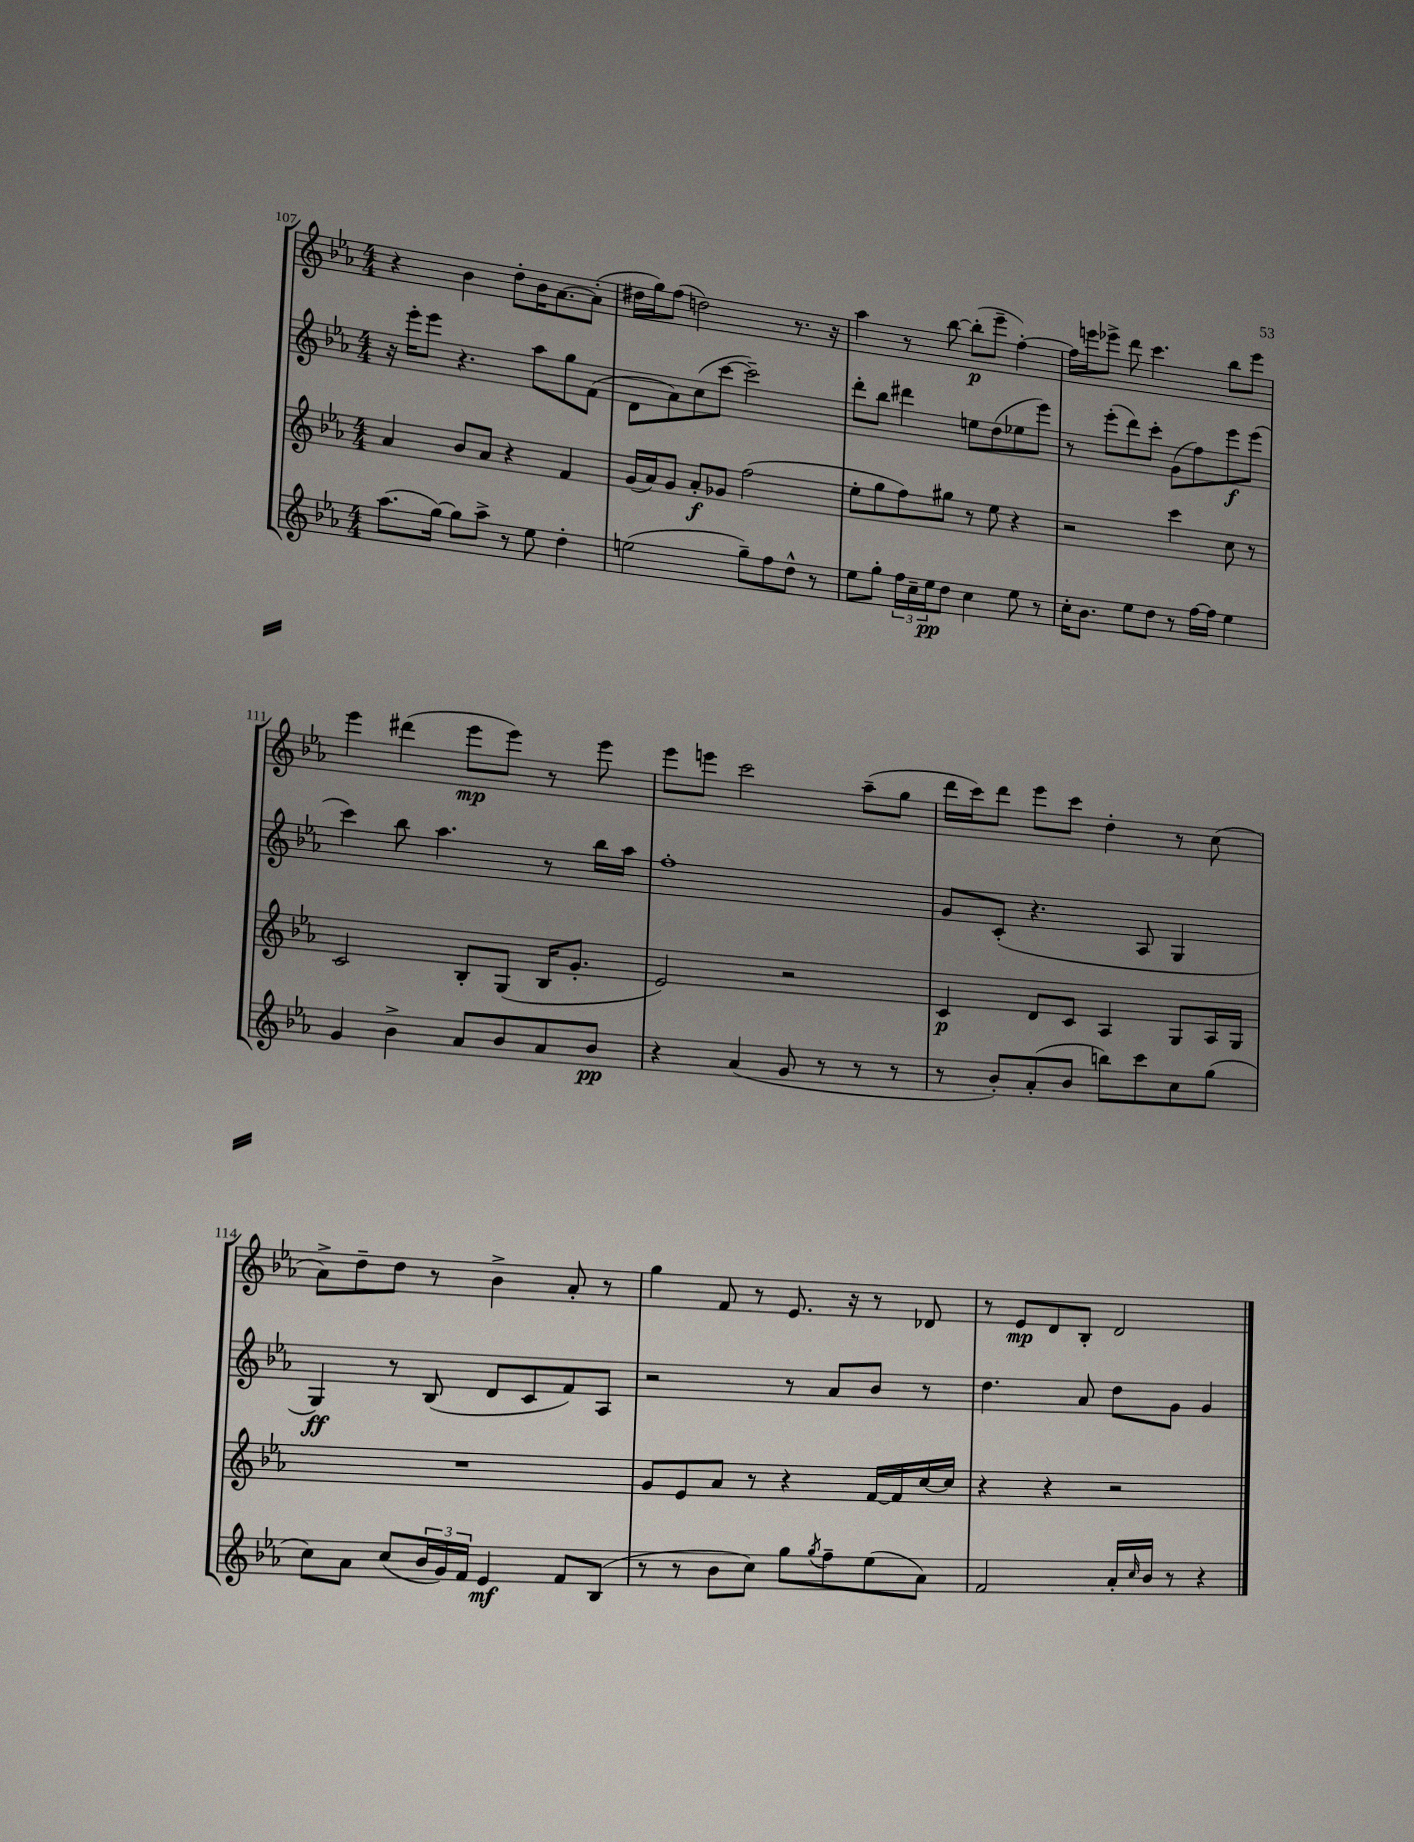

**kern	**dynam	**kern	**dynam	**kern	**dynam	**kern	**dynam
*part4	*part4	*part3	*part3	*part2	*part2	*part1	*part1
*staff4	*staff4	*staff3	*staff3	*staff2	*staff2	*staff1	*staff1
*clefG2	*	*clefG2	*	*clefG2	*	*clefG2	*
*k[b-e-a-]	*	*k[b-e-a-]	*	*k[b-e-a-]	*	*k[b-e-a-]	*
*M4/4	*	*M4/4	*	*M4/4	*	*M4/4	*
=107	=107	=107	=107	=107	=107	=107	=107
(8.aa-\L	.	4a-/	.	16r	.	4r	.
.	.	.	.	16eee-'\KL	.	.	.
.	.	.	.	8eee-\J	.	.	.
[16gg\Jk)	.	.	.	.	.	.	.
8gg\L]	.	8b-/L	.	4.r	.	4b-\	.
8aa-^\J	.	8a-/J	.	.	.	.	.
8r	.	4r	.	.	.	8dd'\L	.
8ee-\	.	.	.	8aa-\L	.	16b-\K	.
.	.	.	.	.	.	[8.a-\	.
4dd'\	.	4f/	.	8gg\	.	.	.
.	.	.	.	(8f\J	.	(8a-'\J]	.
=108	=108	=108	=108	=108	=108	=108	=108
(2een\	.	(16g/LL	.	8d\L	.	16dd#X\LL	.
.	.	16a-/J)	.	.	.	16gg\J)	.
.	.	8g/J	.	8a-\)	.	(8ff\J	.
.	.	8a-'/L	f	(8cc\	.	2ddn\)	.
.	.	8g-X/J	.	[8ccc\J	.	.	.
8gg~\L)	.	(2ff\	.	2ccc~\])	.	.	.
8ff\	.	.	.	.	.	.	.
8dd^^\J	.	.	.	.	.	8.r	.
8r	.	.	.	.	.	.	.
.	.	.	.	.	.	16r	.
=109	=109	=109	=109	=109	=109	=109	=109
8ee-\L	.	8ee-'\L	.	8ddd'\L	.	4aa-\	.
8gg'\J	.	8gg\	.	8bb-\J	.	.	.
24ff\LL	.	8ff\)	.	4ddd#X\	.	8r	.
24cc~\	.	.	.	.	.	.	.
24ee-\J	pp	.	.	.	.	.	.
8dd\J	.	8gg#X\J	.	.	.	[8bb-\	.
4cc\	.	8r	.	8een\L	.	(8bb-'\L]	p
.	.	8ee-\	.	(8dd\	.	8eee-~\J	.
8ee-\	.	4r	.	8ee-X\	.	[4ff'\)	.
8r	.	.	.	8eee-\J)	.	.	.
=110	=110	=110	=110	=110	=110	=110	=110
16cc'\KL	.	2r	.	8r	.	16ff\LL]	.
8.b-\J	.	.	.	.	.	16eeen\J	.
.	.	.	.	(8eee-'\L	.	8eee-X^\J	.
8ee-\L	.	.	.	8ddd\)	.	8ddd\	.
8dd\J	.	.	.	8ccc'\J	.	4.ccc\	.
8r	.	4ccc\	.	(8g\L	.	.	.
[16ff\LL	.	.	.	8ff\)	.	.	.
16ff\JJ]	.	.	.	.	.	.	.
4ee-\	.	8cc\	.	8eee-\	f	8bb-\L	.
.	.	8r	.	(8eee-\J	.	8eee-\J	.
!!LO:LB:g=z
=111	=111	=111	=111	=111	=111	=111	=111
4g/	.	2c/	.	4ccc\)	.	4eee-\	.
4b-^\	.	.	.	8bb-\	.	(4ddd#X\	.
.	.	.	.	4.aa-\	.	.	.
8a-/L	.	8B-'/L	.	.	.	8eee-\L	mp
8b-/	.	(8G/J	.	.	.	8eee-\J)	.
8a-/	.	16B-/KL	.	8r	.	8r	.
.	.	8.g'/J	.	.	.	.	.
8b-/J	pp	.	.	16bb-\LL	.	8eee-\	.
.	.	.	.	16aa-\JJ	.	.	.
=112	=112	=112	=112	=112	=112	=112	=112
4r	.	2e-/)	.	1ff'	.	8eee-\L	.
.	.	.	.	.	.	8eeen\J	.
(4a-/	.	.	.	.	.	2ccc\	.
8g/	.	2r	.	.	.	.	.
8r	.	.	.	.	.	.	.
8r	.	.	.	.	.	(8aa-~\L	.
8r	.	.	.	.	.	8gg\J	.
=113	=113	=113	=113	=113	=113	=113	=113
8r	.	4c/	p	8g/L	.	16ddd\LL	.
.	.	.	.	.	.	16ccc\J)	.
8b-'/L)	.	.	.	(8c'/J	.	8ddd\J	.
(8a-'/	.	8d/L	.	4.r	.	8eee-\L	.
8b-/J	.	8c/J	.	.	.	8ccc\J	.
8bbn\L)	.	4A-/	.	.	.	4dd'\	.
8ccc\	.	.	.	8A-/	.	.	.
8cc\	.	8G/L	.	4G/	.	8r	.
(8gg\J	.	16A-/L	.	.	.	(8cc\	.
.	.	16G/JJ	.	.	.	.	.
!!LO:LB:g=z
=114	=114	=114	=114	=114	=114	=114	=114
8cc\L)	.	1r	.	4G/)	ff	8a-^\L)	.
8a-\J	.	.	.	.	.	8dd~\	.
(8cc/L	.	.	.	8r	.	8dd\J	.
24b-/L	.	.	.	(8B-/	.	8r	.
24g/)	.	.	.	.	.	.	.
24f/JJ	.	.	.	.	.	.	.
4e-/	mf	.	.	8d/L	.	4b-^\	.
.	.	.	.	8c/	.	.	.
8f/L	.	.	.	8f/)	.	8a-'/	.
(8B-/J	.	.	.	8A-/J	.	8r	.
=115	=115	=115	=115	=115	=115	=115	=115
8r	.	8g/L	.	2r	.	4gg\	.
8r	.	8e-/	.	.	.	.	.
8b-\L	.	8a-/J	.	.	.	8f/	.
8cc\J)	.	8r	.	.	.	8r	.
8gg\L	.	4r	.	8r	.	8.e-/	.
8qgg/	.	.	.	.	.	.	.
8ff~\	.	.	.	8a-/L	.	.	.
.	.	.	.	.	.	16r	.
(8ee-\	.	[16f/LL	.	8b-/J	.	8r	.
.	.	16f/]	.	.	.	.	.
8a-\J)	.	[16cc/	.	8r	.	8d-X/	.
.	.	16cc/JJ]	.	.	.	.	.
=116	=116	=116	=116	=116	=116	=116	=116
2f/	.	4r	.	4.dd\	.	8r	.
.	.	.	.	.	.	8e-/L	mp
.	.	4r	.	.	.	8d/	.
.	.	.	.	8a-/	.	8B-'/J	.
16a-'/LL	.	2r	.	8dd\L	.	2d/	.
16qqcc/	.	.	.	.	.	.	.
16b-/JJ	.	.	.	.	.	.	.
8r	.	.	.	8g\J	.	.	.
4r	.	.	.	4g/	.	.	.
==	==	==	==	==	==	==	==
*-	*-	*-	*-	*-	*-	*-	*-
